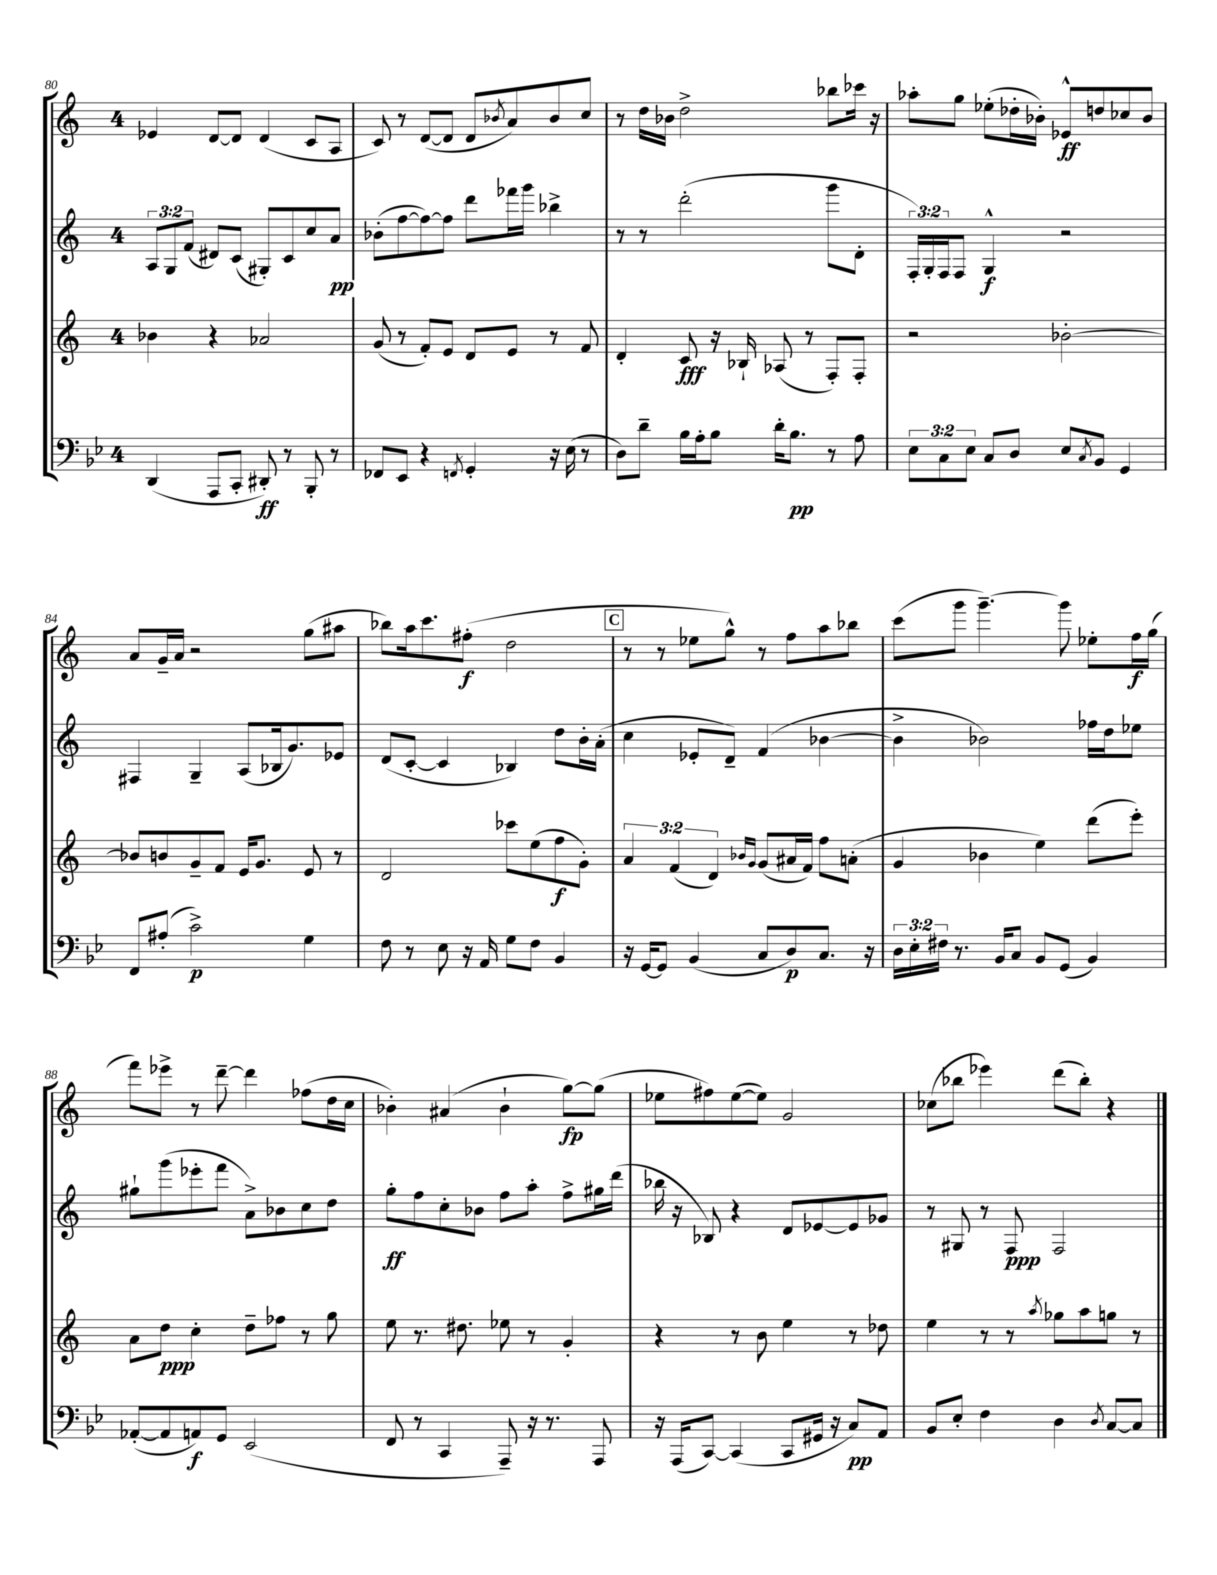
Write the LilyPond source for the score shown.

<<
\new StaffGroup <<
\new Staff = "s0" {
    \clef treble \key c \major \once \override Staff.TimeSignature.style = #'single-digit \time 4/4
    ees'4 d'8~ d'8 d'4( c'8 a8 |
    c'8) r8 d'8~( d'8 d'8 \acciaccatura { bes'8 } a'8) bes'8 c''8 |
    r8 d''16 bes'16 d''2-> bes''8 ces'''16 r16 |
    aes''8-. g''8 ees''8-.( des''16-. bes'16-.) ees'8-^\ff d''8 ces''8 bes'8 |
    a'8 g'16-- a'16 r2 g''8( ais''8 |
    bes''8) a''16 c'''8. fis''8-.\f( d''2 |
    \mark \markup { \box "C" } r8 r8 ees''8 g''8-^) r8 f''8 a''8 bes''8 |
    c'''8( g'''8 g'''4.~--) g'''8 ees''8-. f''16\f g''16( |
    f'''8) ees'''8-> r8 d'''8~-- d'''4 fes''8( d''16 c''16 |
    bes'4-.) ais'4( bes'4-! g''8~\fp) g''8( |
    ees''8 fis''8) ees''8~( ees''8) g'2 |
    ces''8( bes''8 ees'''4) d'''8( bes''8-.) r4 \bar "|." |
}
\new Staff = "s1" {
    \clef treble \key c \major \once \override Staff.TimeSignature.style = #'single-digit \time 4/4 \override Staff.TupletNumber.text = #tuplet-number::calc-fraction-text
    \tuplet 3/2 { a8 g8 f'8( } dis'8) c'8( gis8-.) c'8 c''8 a'8\pp |
    bes'8-.( f''8~ f''8~) f''8 d'''8 fes'''16 g'''16 bes''4-> |
    r8 r8 d'''2-.( g'''8 d'8-. |
    \tuplet 3/2 { f16-.) g16-. f16 } f8 g4-^\f r2 |
    fis4 g4-- a8( bes16 g'8.) ees'8 |
    d'8( c'8~-. c'4 bes4) d''8 b'16-. a'16-.( |
    \mark \markup { \box "C" } c''4 ees'8-. d'8--) f'4( bes'4~ |
    bes'4-> bes'2) fes''16 d''16 ees''8 |
    gis''8-! g'''8( ees'''8-. f'''8 a'8->) bes'8 c''8 d''8 |
    g''8-.\ff f''8 c''8-. bes'8 f''8 a''8-. f''8-> gis''16 d'''16( |
    bes''16 r16 bes8) r4 d'8 ees'8~ ees'8 ges'8 |
    r8 gis8 r8 f8\ppp f2 \bar "|." |
}
\new Staff = "s2" {
    \clef treble \key c \major \once \override Staff.TimeSignature.style = #'single-digit \time 4/4 \override Staff.TupletNumber.text = #tuplet-number::calc-fraction-text
    bes'4 r4 aes'2 |
    g'8( r8 f'8-.) e'8 d'8 e'8 r8 f'8 |
    d'4-. c'8\fff r16 bes16-! aes8( r8 f8-.) f8-. |
    r2 bes'2~-. |
    bes'8 b'8 g'8-- f'8 e'16 g'8. e'8 r8 |
    d'2 ces'''8 e''8( f''8\f g'8-.) |
    \mark \markup { \box "C" } \tuplet 3/2 { a'4 f'4( d'4) } \grace { bes'16 g'16 } g'8( ais'16 f'16) f''8 a'8-.( |
    g'4 bes'4 e''4) d'''8( e'''8-.) |
    a'8 d''8\ppp c''4-. d''8-- fes''8 r8 g''8 |
    e''8 r8. dis''8. ees''8 r8 g'4-. |
    r4 r8 b'8 e''4 r8 des''8 |
    e''4 r8 r8 \acciaccatura { a''8 } ges''8 a''8 g''8 r8 \bar "|." |
}
\new Staff = "s3" {
    \clef bass \key bes \major \once \override Staff.TimeSignature.style = #'single-digit \time 4/4 \override Staff.TupletNumber.text = #tuplet-number::calc-fraction-text
    d,4( a,,8 c,8-. dis,8-.\ff) r8 bes,,8-. r8 |
    fes,8 ees,8 r4 \acciaccatura { f,8 } g,4-. r16 ees16( r8 |
    d8) d'8-- bes16 a16-. bes8 d'16-. bes8.\pp r8 a8 |
    \tuplet 3/2 { ees8 c8 ees8 } c8 d8 ees8 \acciaccatura { c8 } bes,8 g,4 |
    f,8 ais8-.( c'2->\p) g4 |
    f8 r8 ees8 r16 a,16 g8 f8 bes,4 |
    \mark \markup { \box "C" } r16 g,16~ g,8 bes,4( c8 d8\p) c8. r16 |
    \tuplet 3/2 { d16 ees16-. fis16 } r8. bes,16 c8 bes,8 g,8( bes,4) |
    aes,8~-.( aes,8 a,8\f) g,8 ees,2( |
    f,8 r8 c,4 a,,8--) r16 r8. a,,8 |
    r16 a,,16( c,8~) c,4( c,8 gis,16 r16 c8\pp) a,8 |
    bes,8 ees8-. f4 d4 \acciaccatura { d8 } c8~ c8 \bar "|." |
}
>>
>>
\layout { \context { \Score currentBarNumber = #80 } }
